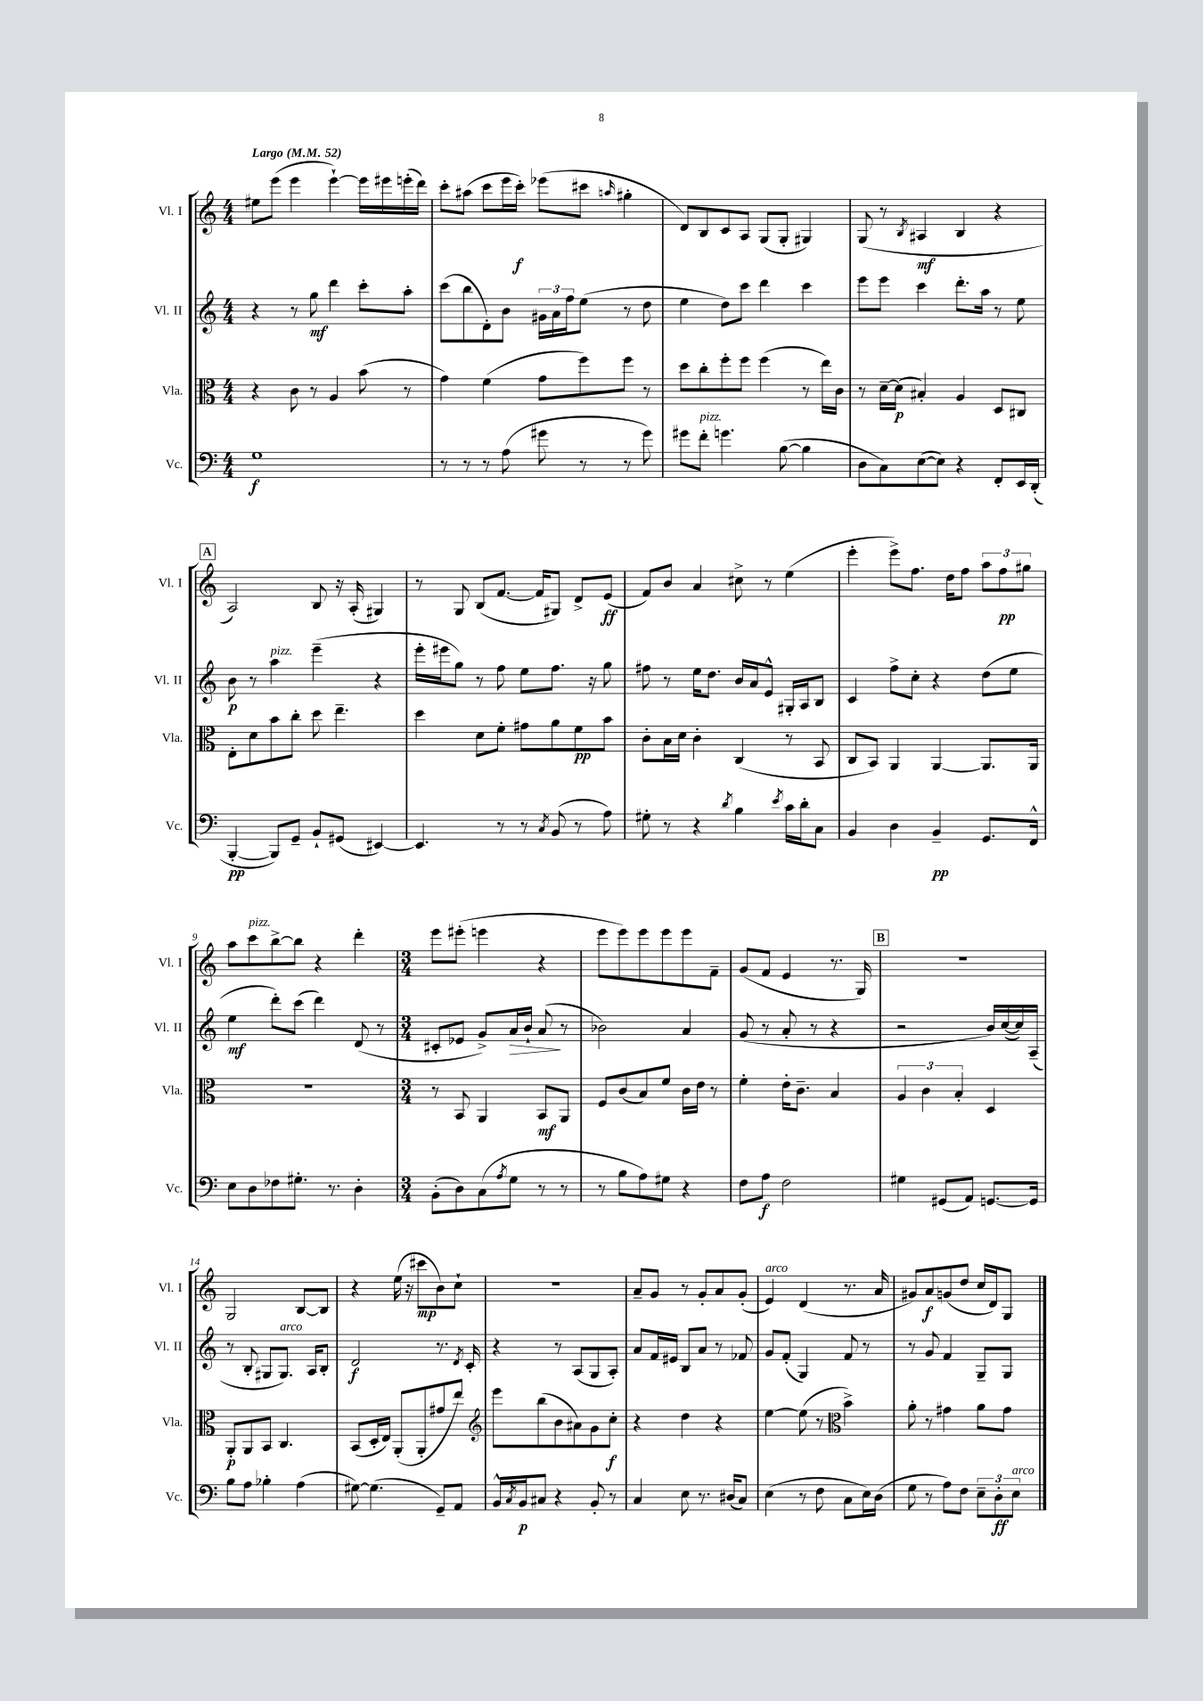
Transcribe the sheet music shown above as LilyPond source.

<<
\new StaffGroup <<
\new Staff = "s0" \with { instrumentName = "Vl. I" shortInstrumentName = "Vl. I" } {
    \clef treble \key c \major \numericTimeSignature \time 4/4 \tempo "Largo" 4 = 52
    eis''8 e'''8( e'''4 e'''4~-!) e'''16 eis'''16 e'''16-.( d'''16) |
    c'''8-. ais''8( c'''8 e'''16 c'''16-.\f) ees'''8( cis'''8 \grace { a''16 } gis''4-. |
    d'8) b8 c'8 a8 g8( g8-. gis4) |
    g8( r8 \acciaccatura { b8 } ais4\mf b4 r4 |
    \mark \markup { \box "A" } a2) b8 r16 a16-.( gis4) |
    r8 g8 b8( f'8.~ f'16 gis8) d'8-> e'8\ff( |
    f'8) b'8 a'4 cis''8-> r8 e''4( |
    e'''4-. e'''8->) f''8. d''16 f''8 \tuplet 3/2 { a''8 f''8\pp gis''8 } |
    a''8 c'''8^\markup { \italic "pizz." } b''8~-> b''8 r4 d'''4-. |
    \numericTimeSignature \time 3/4 e'''8 eis'''8-.( e'''4 r4 |
    e'''8 e'''8) e'''8 e'''8 e'''8 f'8-- |
    g'8( f'8 e'4 r8. g16) |
    \mark \markup { \box "B" } R2. |
    g2 b8~ b8 |
    r4 e''16( r16 cis'''8\mp b'8) c''8-! |
    R2. |
    a'8-- g'8 r8 g'8-. a'8 g'8-.( |
    e'4^\markup { \italic "arco" }) d'4( r8. a'16 |
    gis'8) a'8\f g'8( d''8 c''16 d'16) g8 \bar "|." |
}
\new Staff = "s1" \with { instrumentName = "Vl. II" shortInstrumentName = "Vl. II" } {
    \clef treble \key c \major \numericTimeSignature \time 4/4
    r4 r8 g''8\mf d'''4 c'''8-. a''8-. |
    c'''8( b''8 d'8-.) b'8 \tuplet 3/2 { gis'16 a'16 f''16 } e''8( r8 d''8 |
    e''4 d''8) c'''8 d'''4 c'''4 |
    e'''8 e'''8 c'''4 d'''8.-. a''16 r8 e''8 |
    \mark \markup { \box "A" } b'8\p r8 a''4^\markup { \italic "pizz." } e'''4--( r4 |
    e'''16-. eis'''16 g''8) r8 f''8 e''8 f''8. r16 g''8 |
    fis''8 r8 e''16 d''8. b'16 a'16 e'8-^ gis16-. a16 b8 |
    c'4 f''8-> c''8-. r4 d''8( e''8 |
    e''4\mf d'''8-.) c'''8( d'''4) d'8( r8 |
    \numericTimeSignature \time 3/4 cis'8-. ees'8 g'8->) a'16\> b'16-! a'8\!( r8 |
    bes'2) a'4 |
    g'8( r8 a'8-. r8 r4 |
    \mark \markup { \box "B" } r2 b'16) c''16~( c''16) a16--( |
    r8 b8-. gis8 gis8.^\markup { \italic "arco" }) a16 b8-. |
    d'2\f r8. \acciaccatura { d'8 } c'16-. |
    r4 r8 a8( g8 a8-.) |
    a'8 f'16 eis'16 b8 a'8 r8 fes'8 |
    g'8 f'8-.( g4) f'8 r8 |
    r8 g'8 f'4 g8-- g8 \bar "|." |
}
\new Staff = "s2" \with { instrumentName = "Vla." shortInstrumentName = "Vla." } {
    \clef alto \key c \major \numericTimeSignature \time 4/4
    r4 c'8 r8 a4 b'8( r8 |
    g'4) f'4( g'8 f''8) f''8 r8 |
    d''8 c''8-. f''8-. f''8 f''4( r8 e''16) c'16 |
    r8 d'16~-- d'16\p( bis4-.) a4 d8 cis8 |
    \mark \markup { \box "A" } e8-. d'8 b'8 c''8-. d''8 e''4.-- |
    d''4 d'8 f'8-. gis'8 a'8 f'8\pp b'8 |
    c'8-. b16 d'16 c'4-. c4( r8 b,8 |
    c8 b,8) a,4 a,4~ a,8. a,16 |
    R1 |
    \numericTimeSignature \time 3/4 r8 b,8 a,4 b,8\mf a,8 |
    f8 c'8( b8) f'8 c'16 e'16 r8 |
    f'4-. e'16-. c'8.-- b4 |
    \mark \markup { \box "B" } \tuplet 3/2 { a4 c'4 b4-. } d4 |
    a,8-.\p a,8 b,8 c4. |
    b,8( d16-. e16) a,8-.( a,8-. gis'8 e''8) |
    \clef treble e'''8 b''8( b'8 ais'8) g'8 c''8-.\f |
    r4 d''4 r4 |
    e''4~ e''8( r8 \clef alto b'4->) |
    a'8-. r8 gis'4 a'8 gis'8 \bar "|." |
}
\new Staff = "s3" \with { instrumentName = "Vc." shortInstrumentName = "Vc." } {
    \clef bass \key c \major \numericTimeSignature \time 4/4
    g1\f |
    r8 r8 r8 a8( gis'8 r8 r8 gis'8) |
    gis'8 f'8-.^\markup { \italic "pizz." } g'4. b8~( b4 |
    d8 c8) e8~( e8) r4 f,8-. e,16 d,16-.( |
    \mark \markup { \box "A" } b,,4~-.\pp b,,8) g,8-- b,8-! gis,8( eis,4~) |
    eis,4. r8 r8 \acciaccatura { c8 } b,8( r8 a8) |
    gis8-. r8 r4 \acciaccatura { d'8 } b4 \acciaccatura { e'8 } c'16 d'16-. c8 |
    b,4 d4 b,4--\pp g,8. f,16-^ |
    e8 d8 fes8 gis8.-. r8. d4-. |
    \numericTimeSignature \time 3/4 b,8-.( d8) c8( \acciaccatura { a8 } g8 r8 r8 |
    r8 b8 a8) gis8 r4 |
    f8 a8\f f2 |
    \mark \markup { \box "B" } gis4 gis,8( a,8) g,8.~ g,16 |
    b8 a8 bes4-. a4( |
    gis8~) gis4.( g,8--) a,8 |
    b,16-^ \acciaccatura { c8 } b,16\p cis8 r4 b,8-. r8 |
    c4 e8 r8. dis16( c8) |
    e4( r8 f8 c8 e16) d16( |
    g8 r8 a8) f8 \tuplet 3/2 { e8-- d8-.\ff e8^\markup { \italic "arco" } } \bar "|." |
}
>>
>>
